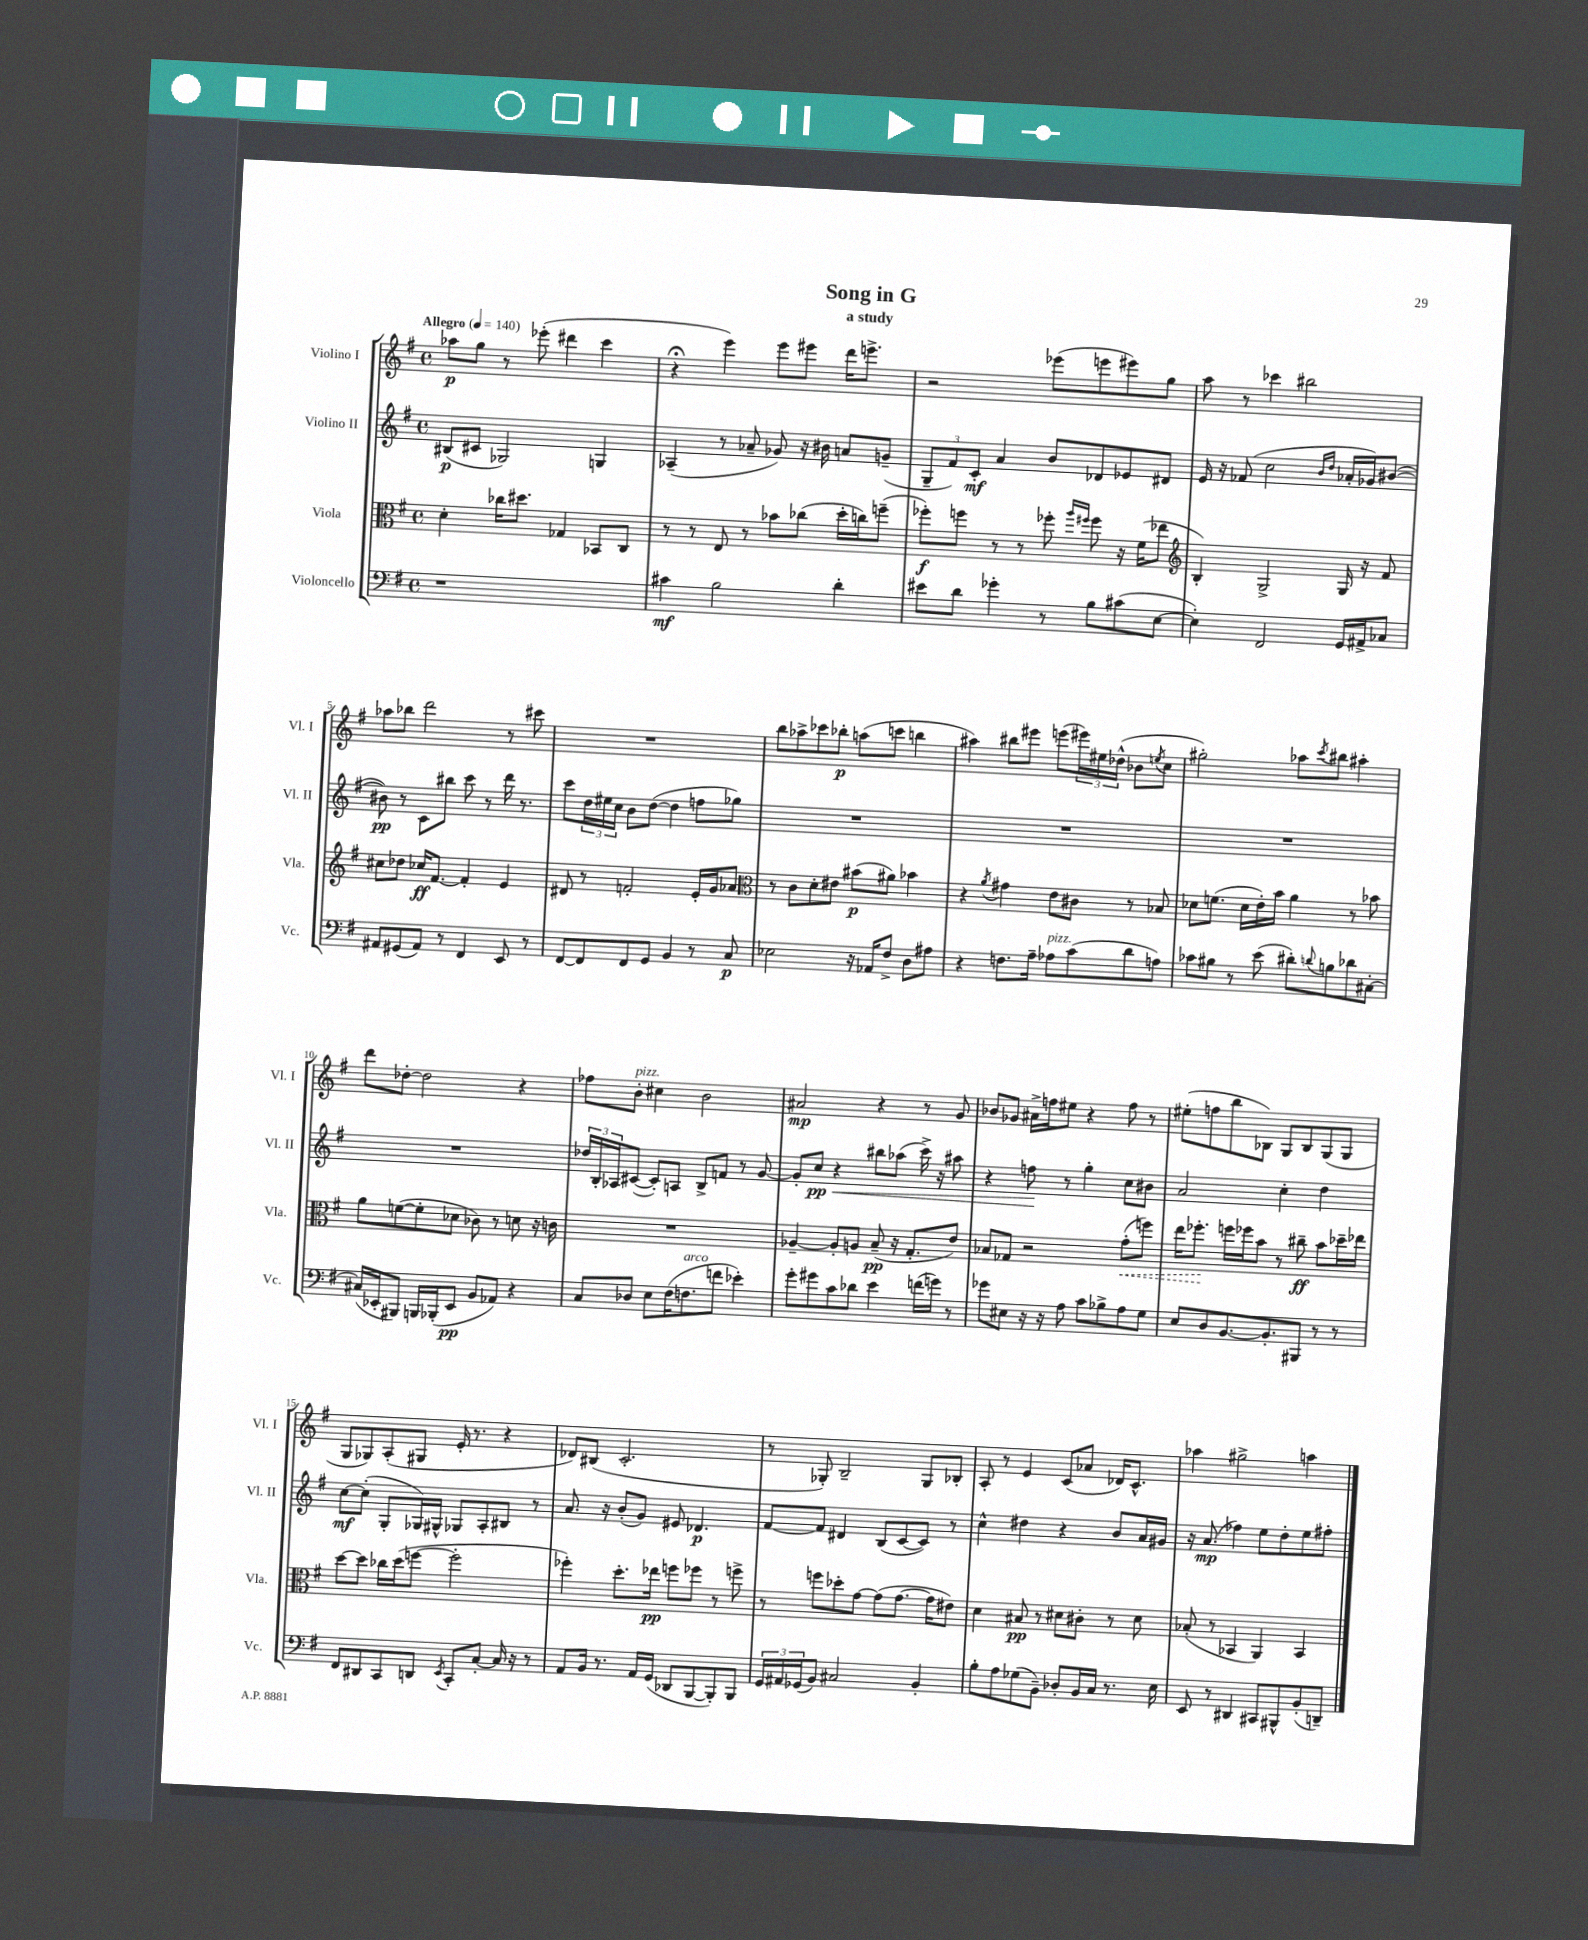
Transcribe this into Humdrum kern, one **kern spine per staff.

**kern	**dynam	**kern	**dynam	**kern	**dynam	**kern	**dynam
*part4	*part4	*part3	*part3	*part2	*part2	*part1	*part1
*staff4	*staff4	*staff3	*staff3	*staff2	*staff2	*staff1	*staff1
*I"Violoncello	*	*I"Viola	*	*I"Violino II	*	*I"Violino I	*
*I'Vc.	*	*I'Vla.	*	*I'Vl. II	*	*I'Vl. I	*
*clefF4	*	*clefC3	*	*clefG2	*	*clefG2	*
*k[f#]	*	*k[f#]	*	*k[f#]	*	*k[f#]	*
*M4/4	*	*M4/4	*	*M4/4	*	*M4/4	*
*met(c)	*	*met(c)	*	*met(c)	*	*met(c)	*
*MM140	*	*MM140	*	*MM140	*	*MM140	*
=1	=1	=1	=1	=1	=1	=1	=1
!	!	!	!	!	!	!LO:TX:a:B:t=Allegro	!
1r	.	4d'\	.	(8B#X/L	p	8aa-X\L	p
.	.	.	.	8c#X/J	.	8gg\J	.
.	.	16cc-X\KL	.	2G-X/)	.	8r	.
.	.	8.dd#X\J	.	.	.	.	.
.	.	.	.	.	.	(8eee-X'\	.
.	.	4G-X/	.	.	.	4ddd#X\	.
.	.	8BB-X/L	.	4Gn/	.	4ccc\	.
.	.	8C/J	.	.	.	.	.
=2	=2	=2	=2	=2	=2	=2	=2
4c#X\	mf	8r	.	(4A-X~/	.	4r;<	.
.	.	8r	.	.	.	.	.
2B\	.	8E/	.	8r	.	4eee\)	.
.	.	8r	.	8a-X~/	.	.	.
.	.	8b-X\L	.	8g-X/)	.	8eee\L	.
.	.	(8cc-X\J	.	16r	.	8eee#X\J	.
.	.	.	.	16b#X\	.	.	.
4d'\	.	16dd'\LL	.	8an/L	.	16ddd\KL	.
.	.	16ccn\J)	.	.	.	8.eeen^\J	.
.	.	(8ffn~\J	.	(8gn~/J	.	.	.
=3	=3	=3	=3	=3	=3	=3	=3
8e#X\L	.	8ff-X'\L)	f	12G~/L	.	2r	.
.	.	.	.	12f#/)	.	.	.
8d\J	.	8ffn\J	.	.	.	.	.
.	.	.	.	12c'/J	mf	.	.
4g-X'\	.	8r	.	4a/	.	.	.
.	.	8r	.	.	.	.	.
8r	.	8ff-X'\	.	8b/L	.	(8eee-X\L	.
.	.	16qqaa/LL	.	.	.	.	.
.	.	16qqff#X/JJ	.	.	.	.	.
8B\L	.	8ff#\	.	8d-X/	.	8eeen\	.
(8c#X\	.	16r	.	8e-X/	.	8eee#X\)	.
.	.	(16f#\KL	.	.	.	.	.
[8E\J	.	8ee-X\J	.	8d#X/J	.	8gg\J	.
=4	=4	=4	=4	=4	=4	=4	=4
*	*	*clefG2	*	*	*	*	*
4E'\])	.	4B'/)	.	16e/	.	8aa\	.
.	.	.	.	16r	.	.	.
.	.	.	.	(8f-X/	.	8r	.
2FF#/	.	2G^/	.	2cc\	.	4ccc-X\	.
.	.	.	.	.	.	2bb#X\	.
.	.	.	.	16qqb/LL	.	.	.
.	.	.	.	16qqdd/JJ	.	.	.
16GG/LL	.	16G/	.	16a-X'/LL	.	.	.
16AA#X^/J	.	16r	.	16g-X/J)	.	.	.
8C-X/J	.	8f#/	.	([8b#X/J	.	.	.
!!LO:LB:g=z
=5	=5	=5	=5	=5	=5	=5	=5
8AA#X/L	.	8cc#X\L	.	8b#X\])	pp	8aa-X\L	.
(8GG#X/	.	8dd-X\J	.	8r	.	8bb-X\J	.
8AA#/J)	.	16cc-X/KL	ff	8c\L	.	2ddd\	.
.	.	[8.f#/J	.	.	.	.	.
8r	.	.	.	8bb#X\J	.	.	.
4FF#/	.	4f#'/]	.	8ccc\	.	.	.
.	.	.	.	8r	.	.	.
8EE/	.	4e/	.	16ddd\	.	8r	.
.	.	.	.	8.r	.	.	.
8r	.	.	.	.	.	8ccc#X\	.
=6	=6	=6	=6	=6	=6	=6	=6
[8FF#/L	.	8d#X/	.	8ccc\L	.	1r	.
8FF#/]	.	8r	.	24dd\L	.	.	.
.	.	.	.	24ee#X\	.	.	.
.	.	.	.	24cc\JJ	.	.	.
8FF#/	.	2fn'/	.	8b\L	.	.	.
8GG/J	.	.	.	([8dd\J	.	.	.
4BB/	.	.	.	4dd\]	.	.	.
8r	.	16e'/LL	.	8ffn\L	.	.	.
.	.	16g/J	.	.	.	.	.
8C/	p	8a-X/J	.	8gg-X\J)	.	.	.
=7	=7	=7	=7	=7	=7	=7	=7
*	*	*clefC3	*	*	*	*	*
2E-X\	.	8r	.	1r	.	8bb\L	.
.	.	8c\L	.	.	.	8aa-X^\	.
.	.	8d'\	.	.	.	8ccc-X\	.
.	.	8e#X\J	.	.	.	8bb-X'\J	p
16r	.	(8b#X\L	p	.	.	(8aan\L	.
16AA-X/KL	.	.	.	.	.	.	.
8F#^/J	.	8a#X\J)	.	.	.	8cccn\J	.
8D\L	.	4b-X\	.	.	.	4bbn\	.
8A#X\J	.	.	.	.	.	.	.
=8	=8	=8	=8	=8	=8	=8	=8
4r	.	4r	.	1r	.	4aa#X\)	.
.	.	8qa/	.	.	.	.	.
8.Fn\L	.	4g#X\	.	.	.	8bb#X\L	.
.	.	.	.	.	.	8eee#X\J	.
16A~\Jk	.	.	.	.	.	.	.
!LO:TX:a:i:t=pizz.	!	!	!	!	!	!	!
8A-X\L	.	8e\L	.	.	.	(8eeen\L	.
(8c\	.	8c#X\J	.	.	.	24eee#X\L)	.
.	.	.	.	.	.	24ee#X\	.
.	.	.	.	.	.	(24dd-X^^\JJ	.
8d\	.	8r	.	.	.	8b-X\L	.
.	.	.	.	.	.	8qeen/	.
8An\J)	.	8B-X/	.	.	.	8cc\J	.
=9	=9	=9	=9	=9	=9	=9	=9
8c-X\L	.	8d-X\L	.	1r	.	2gg#X'\)	.
8B#X\J	.	(8.fn\J	.	.	.	.	.
8r	.	.	.	.	.	.	.
.	.	16d-\LL	.	.	.	.	.
(8e\	.	16e'\)	.	.	.	.	.
.	.	16b\JJ	.	.	.	.	.
8d#X'\L)	.	4a\	.	.	.	8aa-X\L	.
8qqdn/	.	.	.	.	.	8qccc/	.
8Bn\	.	.	.	.	.	8bb#X\J	.
8d-X\	.	8r	.	.	.	4aa#X'\	.
[8C#X'\J	.	8b-X\	.	.	.	.	.
!!LO:LB:g=z
=10	=10	=10	=10	=10	=10	=10	=10
(16C#X/LL]	.	8a\L	.	1r	.	8ddd\L	.
16EE-X'/J	.	.	.	.	.	.	.
8BBB#X/J)	.	([8fn\	.	.	.	[8dd-X'\J	.
16BBBn/LL	.	8f'\]	.	.	.	2dd-\]	.
(16BBB-X'/J	.	.	.	.	.	.	.
8EE-/J	pp	8d-X\J	.	.	.	.	.
8BB/L	.	8c-X\)	.	.	.	.	.
8AA-X/J)	.	8r	.	.	.	.	.
4r	.	8dn\	.	.	.	4r	.
.	.	16r	.	.	.	.	.
.	.	16cn\	.	.	.	.	.
=11	=11	=11	=11	=11	=11	=11	=11
8C/L	.	1r	.	24dd-X/LL	.	8ff-X\L	.
.	.	.	.	24B'/	.	.	.
.	.	.	.	24A-X/J	.	.	.
!	!	!	!	!	!	!LO:TX:a:i:t=pizz.	!
8D-X/J	.	.	.	([8c#X/J	.	8b'\J	.
8E\L	.	.	.	8c#'/L])	.	4cc#X\	.
(16F#\K	.	.	.	8An/J	.	.	.
!LO:TX:a:i:t=arco	!	!	!	!	!	!	!
8.Fn\	.	.	.	.	.	.	.
.	.	.	.	8B^/L	.	2b\	.
8fn\J	.	.	.	8fn/J	.	.	.
4e-X'\)	.	.	.	8r	.	.	.
.	.	.	.	[8g/	.	.	.
=12	=12	=12	=12	=12	=12	=12	=12
8g'\L	.	[4A-X~/	.	8g'/L]	.	2a#X/	mp
!	!	!	!	!	!LO:HP:b	!	!
8g#X\	.	.	.	8cc/J	< pp	.	.
8c\	.	8A-'/L]	.	4r	.	.	.
8d-X\J	.	8An/J	.	.	.	.	.
4e\	.	(8B~/	pp	8bb#X\L	.	4r	.
.	.	16r	.	(8aa-X\J	.	.	.
.	.	8.G'/L	.	.	.	.	.
(16fn\LL	.	.	.	16ccc^\)	.	8r	.
16gn\JJ)	.	.	.	16r	.	.	.
8r	.	8e/J)	.	8aa#X\	.	8g/	.
=13	=13	=13	=13	=13	=13	=13	=13
8g-X\L	.	8B-X/L	.	4r	.	8b-X/L	.
8E#X\J	.	8G-X/J	.	.	.	8g-X/J	.
16r	.	2r	.	8ffn\	.	16a#X^\LL	.
16r	.	.	.	.	.	16ffn\J	.
8A\	.	.	.	8r	[	8ee#X\J	.
8c\L	.	.	.	4gg'\	.	4r	.
8B-X^\	.	.	.	.	.	.	.
!	!	!	!LO:HP:b	!	!	!	!
8A\	.	(8g'\L	<	8cc\L	.	8ff\	.
8G\J	.	8ffn\J)	.	8b#X\J	.	8r	.
=14	=14	=14	=14	=14	=14	=14	=14
8E/L	.	16ee\KL	.	2a/	.	(8ee#X'\L	.
.	.	8.ff-X'\J	.	.	.	.	.
8D/	.	.	.	.	.	8ffn\	.
[8.BB/	.	16ffn\LL	[	.	.	8bb\	.
.	.	16ff-X\J	.	.	.	.	.
.	.	8b\J	.	.	.	8B-X\J)	.
8.BB'/]	.	.	.	.	.	.	.
.	.	8r	.	4cc'\	.	8G/L	.
8BBB#X/J	.	8cc#X~\	ff	.	.	8B-/	.
8r	.	8b\L	.	4dd\	.	(8G/	.
8r	.	16dd-X~\L	.	.	.	8G/J	.
.	.	16ee-X\JJ	.	.	.	.	.
!!LO:LB:g=z
=15	=15	=15	=15	=15	=15	=15	=15
8FF#/L	.	[8dd\L	.	[8cc\L	mf	8G/L	.
8DD#X/	.	8dd\J]	.	(8cc'\J]	.	8G-X/)	.
8CC/	.	16cc-X\LL	.	8G'/L	.	(8A'/	.
.	.	(16dd\J	.	.	.	.	.
8DDn/J	.	[8ffn\J	.	16G-X/L)	.	8G#X/J	.
.	.	.	.	16G#X^^/JJ	.	.	.
8qEE/	.	.	.	.	.	.	.
8CC'/L	.	2ff'\]	.	8G-X/L	.	16e'/	.
.	.	.	.	.	.	8.r	.
[8C'/J	.	.	.	8A'/	.	.	.
16C/]	.	.	.	8B#X/J	.	4r	.
16r	.	.	.	.	.	.	.
8r	.	.	.	8r	.	.	.
=16	=16	=16	=16	=16	=16	=16	=16
8AA/L	.	4ff-X'\)	.	8.a/	.	8d-X/L)	.
16BB/Jk	.	.	.	.	.	(8B#X/J	.
8.r	.	.	.	16r	.	.	.
.	.	8.dd'\L	.	(8b'/L	.	2.c'/	.
16AA/LL	.	.	.	8g/J)	.	.	.
(16GG/JJ	.	16ee-X\Jk	pp	.	.	.	.
8DD-X/L	.	8ffn\L	.	8e#X/	.	.	.
[8BBB/	.	8ff-X\J	.	4.d-X/	p	.	.
8BBB'/])	.	8r	.	.	.	.	.
8BBB/J	.	8ffn^\	.	.	.	.	.
=17	=17	=17	=17	=17	=17	=17	=17
24GG/LL	.	8r	.	[8f#/L	.	8r	.
24AA#X/	.	.	.	.	.	.	.
(24GG-X/J	.	.	.	.	.	.	.
8BB/J)	.	8ffn\L	.	8f#/J]	.	8G-X'/)	.
2C#X/	.	8dd-X'\	.	4d#X/	.	2B~/	.
.	.	[8g\J	.	.	.	.	.
.	.	(8g\L]	.	(8B/L	.	.	.
.	.	[8.g\J	.	[8c/	.	.	.
4BB'/	.	.	.	8c/J])	.	8G-/L	.
.	.	16g\KL]	.	.	.	.	.
.	.	8e#X\J)	.	8r	.	8B-X'/J	.
=18	=18	=18	=18	=18	=18	=18	=18
8B'\L	.	4d\	.	4cc^^\	.	8A'/	.
8A\	.	.	.	.	.	8r	.
(8G-X\	.	8B#X/	pp	4dd#X\	.	4e/	.
8BB~\J)	.	8r	.	.	.	.	.
8D-X'/L	.	8d#X\L	.	4r	.	(8c/L	.
16BB/L	.	8c#X'\J	.	.	.	8a-X/J	.
16C/JJ	.	.	.	.	.	.	.
8.r	.	8r	.	8b/L	.	16d-X/KL)	.
.	.	.	.	.	.	8.c^^/J	.
.	.	8d#\	.	16a/L	.	.	.
16E\	.	.	.	16g#X/JJ	.	.	.
=19	=19	=19	=19	=19	=19	=19	=19
8EE/	.	(8B-X'/	.	16r	.	4aa-X\	.
.	.	.	.	(8.a/	mp	.	.
8r	.	8r	.	.	.	.	.
4DD#X/	.	4BB-X/	.	4ff-X\)	.	2gg#X^\	.
8CC#X/L	.	4AA/)	.	8ee\L	.	.	.
8BBB#X^^/	.	.	.	8dd'\	.	.	.
(8BB'/	.	4BB-/	.	8ee\	.	4aan\	.
8DDn~/J)	.	.	.	8ff#X'\J	.	.	.
==	==	==	==	==	==	==	==
*-	*-	*-	*-	*-	*-	*-	*-
